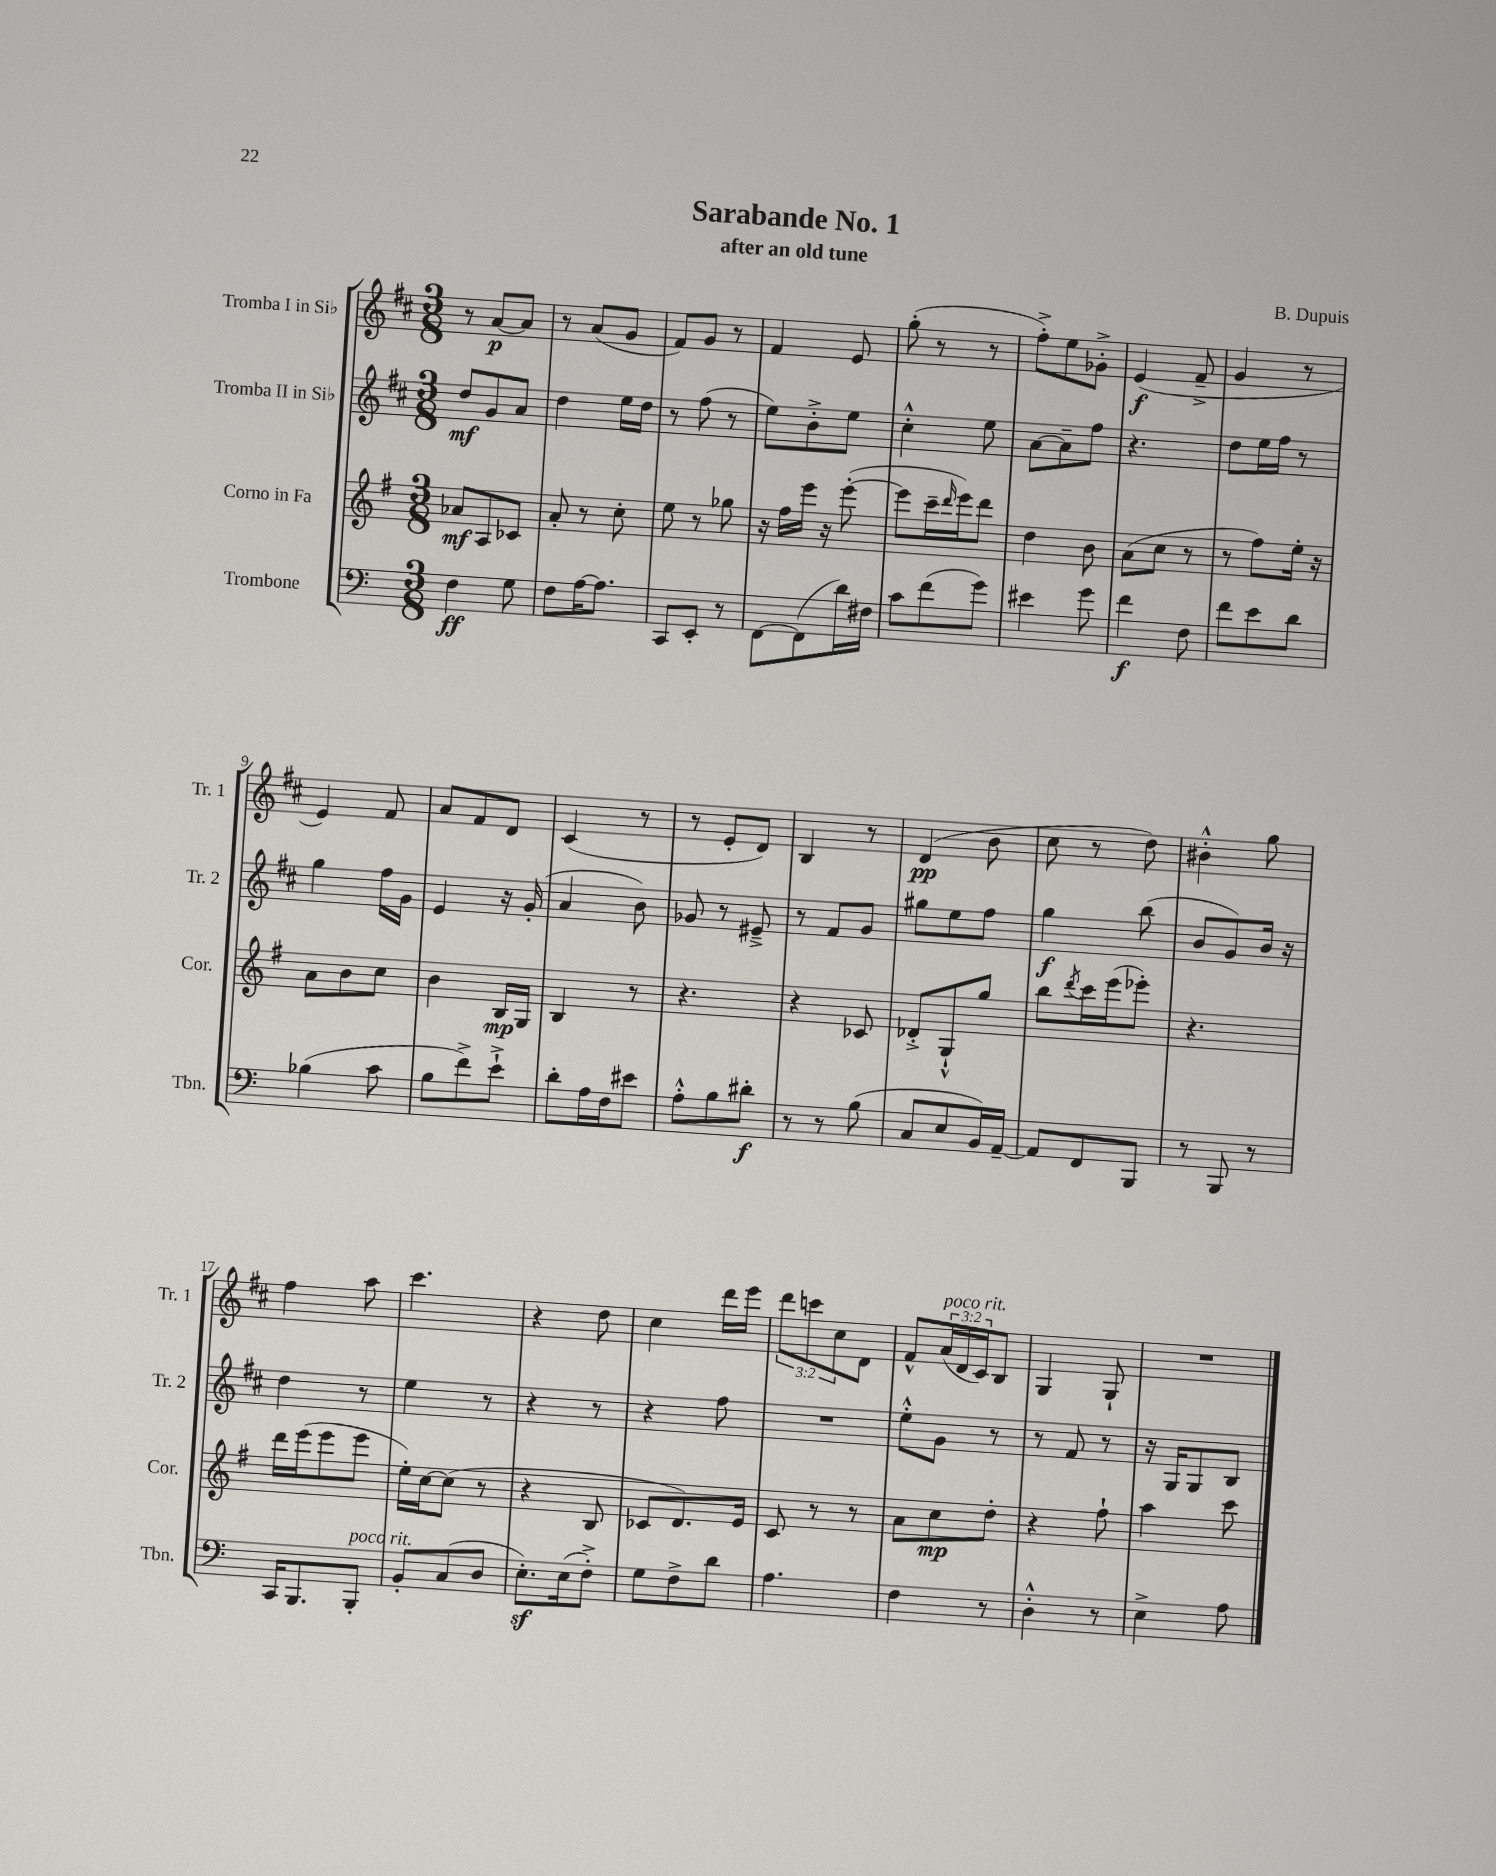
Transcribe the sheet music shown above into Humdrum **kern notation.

**kern	**kern	**kern	**kern
*staff4	*staff3	*staff2	*staff1
*clefF4	*clefG2	*clefG2	*clefG2
*k[]	*k[f#]	*k[f#c#]	*k[f#c#]
*M3/8	*M3/8	*M3/8	*M3/8
4F\	8a-/L	8dd/L	8r
.	8A/	8g/	[8a/L
8G\	8c-/J	8a/J	8a/]J
=	=	=	=
8F\L	8a'/	4dd\	8r
[16A\K	8r	.	(8a/L
8.A\]J	.	.	.
.	8cc'\	16ee\LL	8g/J
.	.	16dd\JJ	.
=	=	=	=
8CC/L	8ee\	8r	8f#/L)
8EE'/J	8r	(8ff#\	8g/J
8r	8gg-\	8r	8r
=	=	=	=
[8FF\L	16r	8ee\L)	4f#/
.	16ff#\LL	.	.
(8FF\]	16eee\JJ	8b'^\	.
.	16r	.	.
16d\L)	([8eee'\	8ee\J	8e/
16F#\JJ	.	.	.
=	=	=	=
8c\L	8eee\]L	4cc#'^^\	(8gg'\
(8f\	16ccc~\L	.	8r
.	16qqddd/	.	.
.	16eee\J)	.	.
8g\J)	8ddd\J	8ee\	8r
=	=	=	=
4e#\	4dd\	[8a\L	8ff#'^\L)
.	.	8a~\]	8ee\
8g\	8b\	8ff#\J	8g-'^\J
=	=	=	=
4f\	(8a\L	4.r	(4e/
.	8cc\J	.	.
8F\	8r	.	8f#~^/
=	=	=	=
8f\L	8r	8dd\L	4g/
8e\	8ff#\L)	16ee\L	.
.	.	16ff#\JJ	.
8d\J	16ee'\Jk	8r	8r
.	16r	.	.
=	=	=	=
(4B-\	8a\L	4gg\	4e/)
.	8b\	.	.
8c\	8cc\J	16ff#\LL	8f#/
.	.	16g\JJ	.
=	=	=	=
8B\L	4b\	4e/	8a/L
8f^\)	.	.	8f#/
8e`^\J	16B/LL	16r	8d/J
.	16G/JJ	(16g'/	.
=	=	=	=
8d'\L	4B/	4a/	(4c#/
16A\L	.	.	.
16F\J	.	.	.
8e#\J	8r	8b\)	8r
=	=	=	=
8A'^^\L	4.r	8g-/	8r
8B\	.	8r	8e'/L
8d#'\J	.	8e#~^/	8d/J)
=	=	=	=
8r	4r	8r	4B/
8r	.	8f#/L	.
(8B\	8c-/	8g/J	8r
=	=	=	=
8C/L	8d-'^/L	8gg#\L	(4d/
8E/	8G`^^/	8ee\	.
16BB/L)	8gg/J	8ff#\J	8b\
[16AA~/JJ	.	.	.
=	=	=	=
8AA/]L	8bb\L	4gg\	8cc#\
.	8qddd/	.	.
8FF/	16ccc\L	.	8r
.	(16eee\J	.	.
8BBB/J	8eee-'\J)	(8bb\	8dd\)
=	=	=	=
8r	4.r	8b/L	4b#'^^\
8BBB/	.	8g/)	.
8r	.	16b/Jk	8gg\
.	.	16r	.
=	=	=	=
16CC/LK	16ddd\LL	4dd\	4ff#\
8.BBB/	(16eee\J	.	.
.	8eee\	.	.
8BBB'/J	8eee\J	8r	8aa\
=	=	=	=
8BB'/L	16ee'\LL)	4ee\	4.ccc#\
.	[16cc\J	.	.
(8C/	(8cc\]J	.	.
8D/J	8r	8r	.
=	=	=	=
8.E'\L)	4r	4r	4r
(16E\k	.	.	.
8F'^\J)	8B/	8r	8dd\
=	=	=	=
8G\L	8c-/L	4r	4cc#\
8F^\	8.d/)	.	.
8d\J	.	8ff#\	16ddd\LL
.	16e/Jk	.	16eee\JJ
=	=	=	=
4.A\	8c/	4.r	12ddd\L
.	.	.	12ccc\
.	8r	.	.
.	.	.	12cc#\
.	8r	.	8d\J
=	=	=	=
4F\	8a\L	8ee'^^\L	8f#^^/L
.	8cc\	8g\J	(24a/L
.	.	.	24d/
.	.	.	24c#/J)
8r	8dd'\J	8r	8B/J
=	=	=	=
4D'^^\	4r	8r	4G/
.	.	8f#/	.
8r	8ff#`\	8r	8G`/
=	=	=	=
4E^\	4aa\	16r	4.r
.	.	16G/LK	.
.	.	8G/	.
8A\	8ccc\	8B/J	.
==	==	==	==
*-	*-	*-	*-
